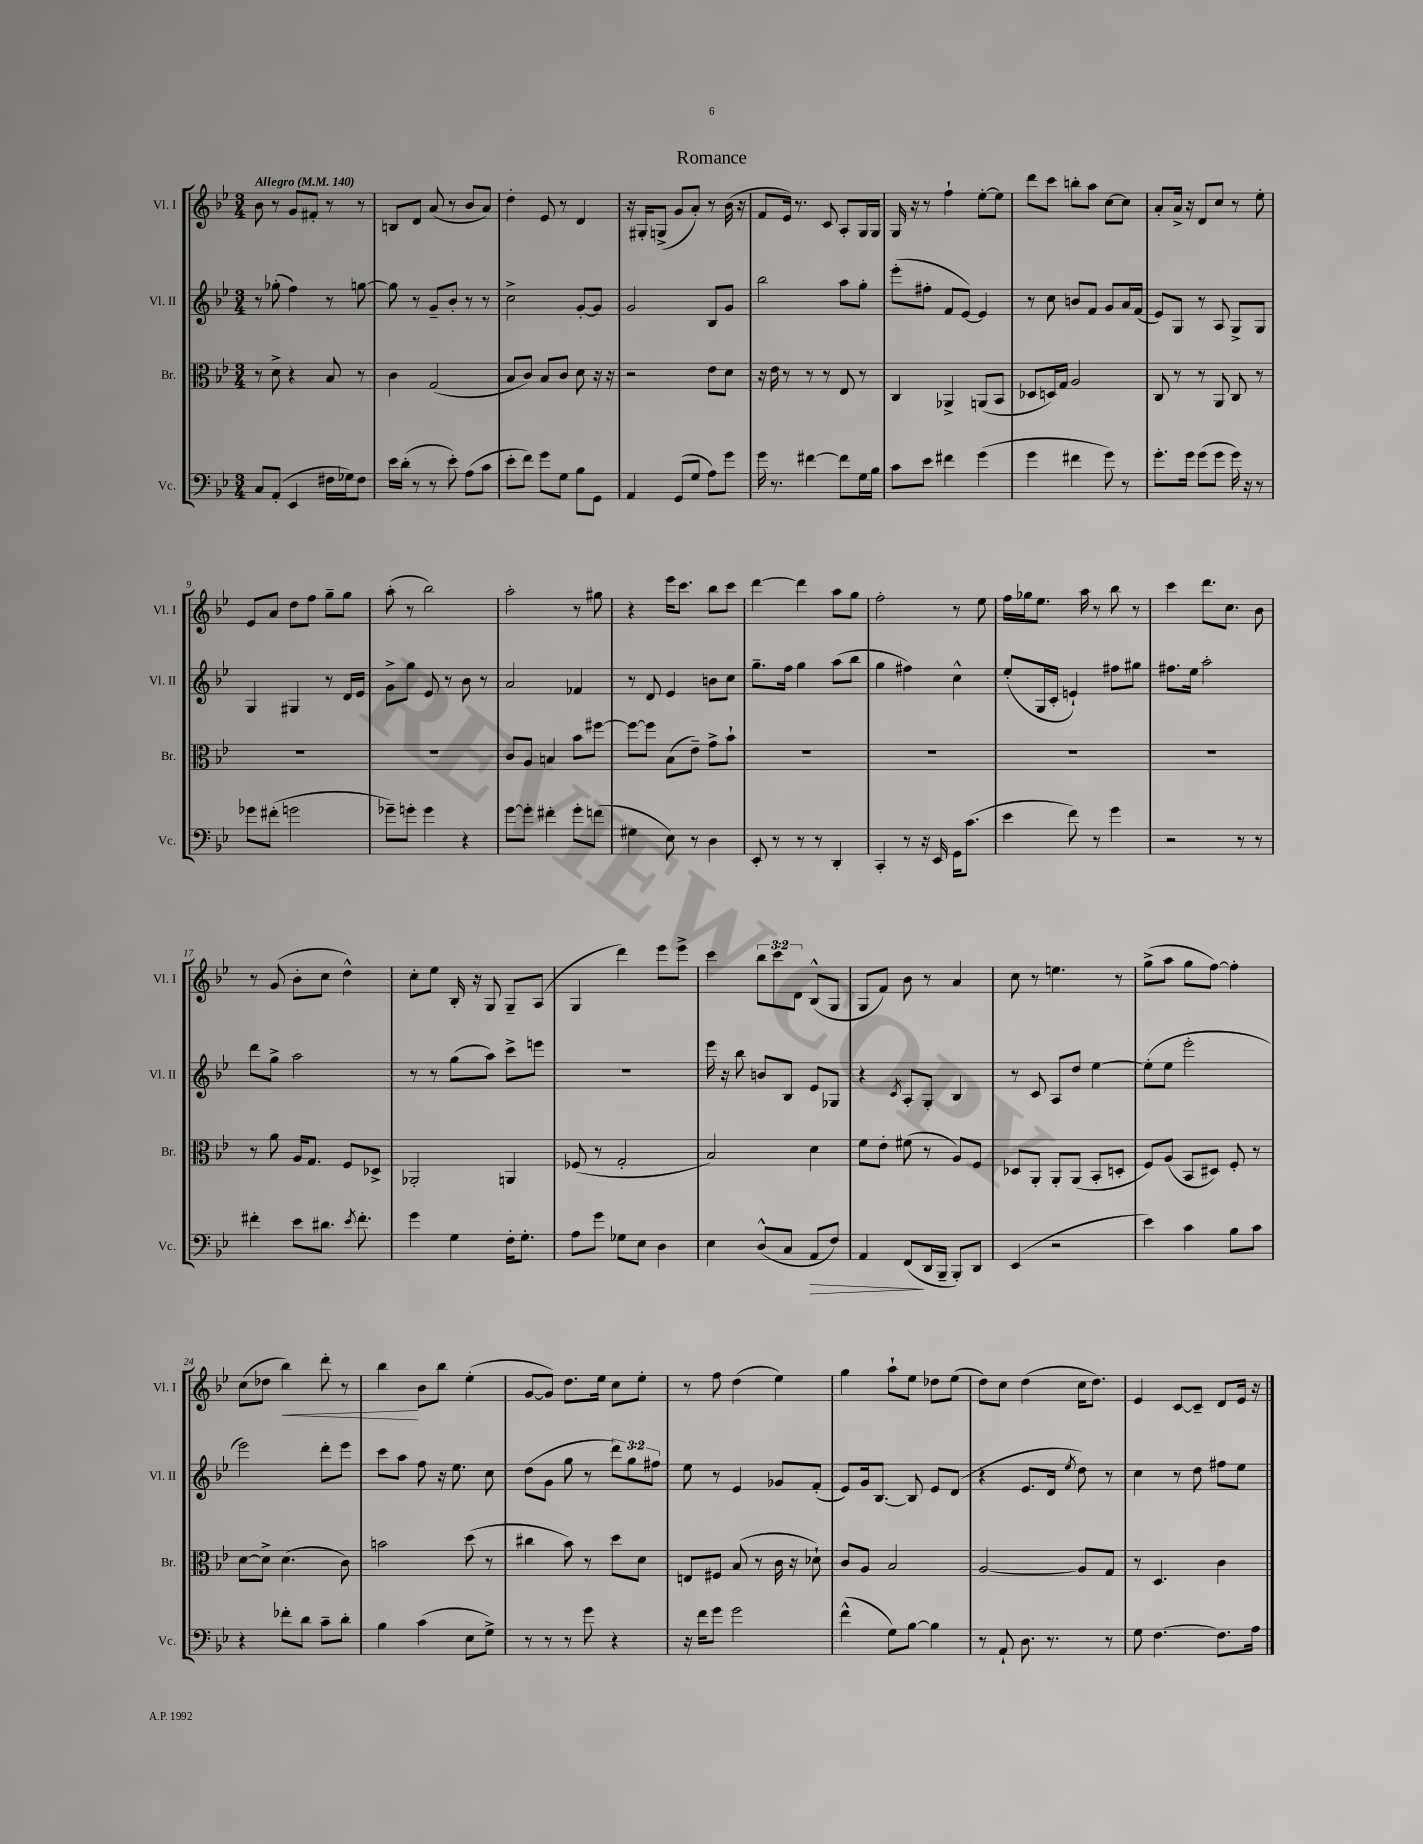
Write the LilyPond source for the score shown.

\header { title = "Romance" }
<<
\new StaffGroup <<
\new Staff = "s0" \with { instrumentName = "Vl. I" shortInstrumentName = "Vl. I" } {
    \clef treble \key bes \major \numericTimeSignature \time 3/4 \override Staff.TupletNumber.text = #tuplet-number::calc-fraction-text \tempo "Allegro" 4 = 140
    \autoBeamOff bes'8 r8 g'8[ fis'8]-. r8 r8 |
    b8[ d'8] a'8( r8 bes'8[ a'8]) |
    d''4-. ees'8 r8 d'4 |
    r16 gis16[-. g8]->( g'8[ a'8]-.) r8 bes'16( r16 |
    f'8[ ees'16]) r8. c'8 a8[-. g16 g16] |
    g16 r16 r8 f''4-! ees''8[~-. ees''8] |
    d'''8[ c'''8] b''8[-. a''8] c''8[~ c''8] |
    a'8[-. a'16]-> r16 d'8[ c''8] r8 ees''8-. |
    ees'8[ a'8] d''8[ f''8] g''8[-- g''8] |
    a''8-.( r8 bes''2) |
    a''2-. r8 gis''8 |
    r4 ees'''16[ c'''8.] bes''8[ c'''8] |
    d'''4~ d'''4 a''8[ g''8] |
    f''2-. r8 ees''8 |
    f''16[ ges''16 ees''8.] a''16 r8 bes''8 r8 |
    c'''4 d'''8.[ c''8.] bes'8 |
    r8 g'8( bes'8[-. c''8] d''4-^) |
    c''8[-. ees''8] bes16-. r16 g8 g8[-- a8]( |
    g4 d'''4) ees'''8[ ees'''8]-> |
    c'''4 \tuplet 3/2 { bes''8[ c'''8 d'8] } bes8[-^( g8] |
    g8[ f'8]) bes'8 r8 a'4 |
    c''8 r8 e''4. r8 |
    g''8[->( a''8] g''8[ f''8]~) f''4-. |
    c''8[( des''8] bes''4\<) d'''8-. r8 |
    bes''4\! bes'8[ bes''8] ees''4-.( |
    g'8[~ g'8]) d''8.[ ees''16] c''8[ ees''8]-. |
    r8 f''8 d''4( ees''4) |
    g''4 a''8[-! ees''8] des''8[ ees''8]( |
    d''8[) c''8] d''4( c''16[ d''8.]) |
    ees'4 c'8[~ c'8]-- d'8[ ees'16] r16 \bar "|." |
}
\new Staff = "s1" \with { instrumentName = "Vl. II" shortInstrumentName = "Vl. II" } {
    \clef treble \key bes \major \numericTimeSignature \time 3/4 \override Staff.TupletNumber.text = #tuplet-number::calc-fraction-text
    \autoBeamOff r8 ges''8-.( f''4) r8 g''8~ |
    g''8 r8 g'8[-- bes'8]-. r8 r8 |
    c''2-> g'8[~-. g'8] |
    g'2 bes8[ g'8] |
    bes''2 a''8[ g''8]-. |
    ees'''8[-.( fis''8]-. f'8[ ees'8]~) ees'4 |
    r8 c''8 b'8[ f'8] g'8[ a'16 f'16]( |
    ees'8[) g8] r8 a8 g8[-> g8] |
    g4 gis4 r8 d'16[ ees'16] |
    g'8[-> g''8] ees'8 r8 bes'8 r8 |
    a'2 fes'4 |
    r8 d'8 ees'4 b'8[ c''8] |
    g''8.[-- f''16] g''4 a''8[( bes''8] |
    g''4 fis''4) c''4-^ |
    ees''8[-.( g16 c'16]-. e'4-!) fis''8[ gis''8] |
    fis''8.[ ees''16] a''2-. |
    d'''8[ g''8]-> a''2 |
    r8 r8 g''8[( a''8]) c'''8[-> e'''8] |
    R2. |
    ees'''16 r16 bes''8 b'8[ bes8] ees'8[ ges8] |
    r4 \acciaccatura { c'8 } a8[-. g8]-. bes4 |
    r8 c'8 a8[ d''8] ees''4~ |
    ees''8[-.( ees''8] ees'''2-. |
    ees'''2) d'''8[-. ees'''8] |
    c'''8[ a''8] f''8 r16 ees''8. c''8 |
    d''8[( g'8] g''8 r8 \tuplet 3/2 { d'''8[) g''8 fis''8] } |
    ees''8 r8 ees'4 ges'8[ f'8]-.( |
    ees'8[) g'16 bes8.]~ bes8 ees'8[ d'8]( |
    r4 ees'8.[ d'16] \acciaccatura { ees''8 } d''8) r8 |
    c''4 r8 d''8 fis''8[ ees''8] \bar "|." |
}
\new Staff = "s2" \with { instrumentName = "Br." shortInstrumentName = "Br." } {
    \clef alto \key bes \major \numericTimeSignature \time 3/4
    \autoBeamOff r8 d'8-> r4 bes8 r8 |
    c'4 g2( |
    bes8[ c'8]) bes8[ c'8] d'8 r16 r16 |
    r2 ees'8[ d'8] |
    r16 ees'16 r8 r8 r8 ees8 r8 |
    c4 aes,4-> a,8[( bes,8] |
    des8[ d16) g16] a2 |
    c8 r8 r8 a,8 c8 r8 |
    R2. |
    R2. |
    c'8[ a8] b4 bes'8[ fis''8]~ |
    fis''8[~ fis''8] bes8[( ees'8]--) g'8[-> bes'8]-! |
    R2. |
    R2. |
    R2. |
    R2. |
    r8 a'8 a16[ g8.] f8[ des8]-> |
    aes,2-. a,4 |
    fes8( r8 g2-. |
    bes2) d'4 |
    f'8[ ees'8]-. fis'8( r8 a8[) f8] |
    des8[ a,8]-. a,8[-. a,8]( bes,8[-. d8]-. |
    f8[) a8]( bes,8[ dis8]) f8-. r8 |
    d'8[~ d'8]-> d'4.( c'8) |
    b'2 d''8( r8 |
    cis''4 bes'8) r8 d''8[ d'8] |
    e8[ fis8] bes8( r8 c'16 r16 des'8-!) |
    c'8[ a8] bes2 |
    a2~ a8[ g8] |
    r8 d4. c'4 \bar "|." |
}
\new Staff = "s3" \with { instrumentName = "Vc." shortInstrumentName = "Vc." } {
    \clef bass \key bes \major \numericTimeSignature \time 3/4
    \autoBeamOff c8[ a,8]-.( ees,4 fis16[ ges16) fis8] |
    ees'16[ d'16]-.( r8 r8 ees'8-.) a8[( c'8] |
    ees'8[-. f'8]) g'8[ g8] bes8[ g,8] |
    a,4 g,8[( g8] a8[) g'8] |
    g'16 r8. fis'4~ fis'8[ g16 bes16] |
    c'8[ ees'8] fis'4 g'4( |
    g'4 fis'4 g'8) r8 |
    g'8.[-. g'16] g'8[( g'8] g'16) r16 r8 |
    ges'8[ fis'8]-.( g'2 |
    ges'8[--) g'8]-. g'4 r4 |
    g'8[~ g'8]-. fis'4-. g'8[-. f'8]( |
    gis4 ees8) r8 d4 |
    ees,8-. r8 r8 r8 d,4-. |
    c,4-. r8 r16 ees,16 g,16[ c'8.]( |
    ees'4 f'8) r8 g'4 |
    r2 r8 r8 |
    fis'4-. ees'8[ dis'8.] \acciaccatura { ees'8 } fis'8.-. |
    g'4 g4 f16[-. g8.]-. |
    a8[ g'8] ges8[ ees8] d4 |
    ees4 d8[-^( c8] a,8[\> f8]) |
    a,4 f,8[\!( d,16 bes,,16]-- bes,,8[-.) d,8] |
    ees,4( r2 |
    ees'4) c'4 bes8[ c'8] |
    r4 fes'8[-. d'8] c'8[-- d'8]-. |
    bes4 c'4( ees8[ g8]->) |
    r8 r8 r8 g'8 r4 |
    r16 f'16[ g'8] g'2 |
    f'4-^( g8[) bes8]~ bes4 |
    r8 a,8-! d8. r8. r8 |
    g8 f4.~ f8.[ a16] \bar "|." |
}
>>
>>
